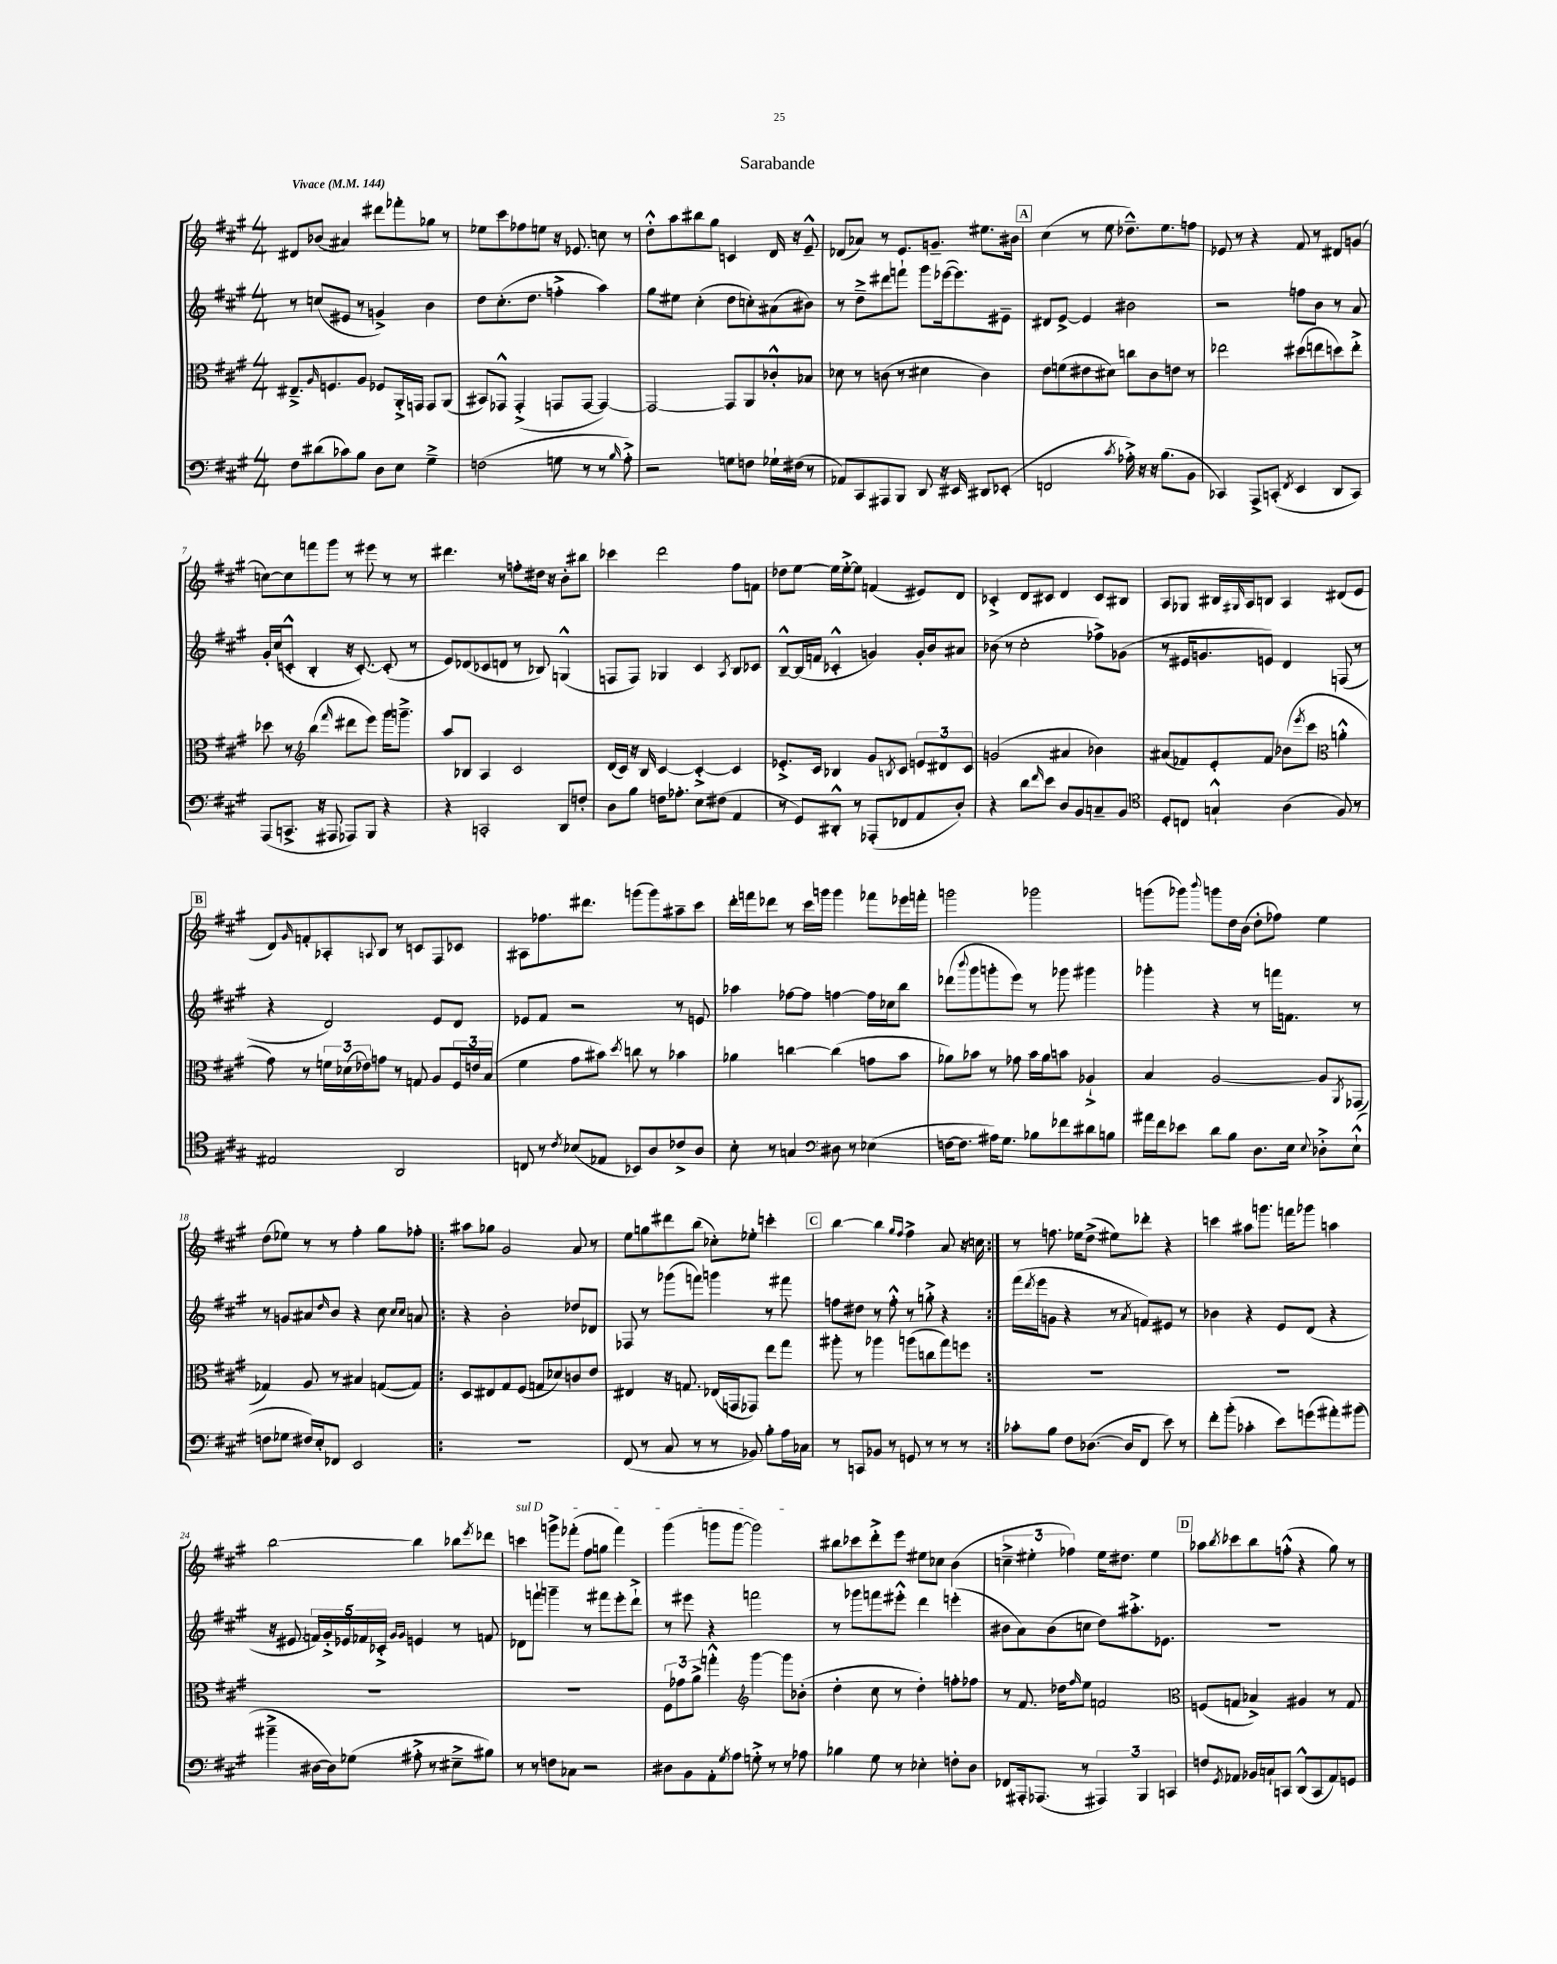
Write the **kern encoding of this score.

**kern	**kern	**kern	**kern
*part4	*part3	*part2	*part1
*staff4	*staff3	*staff2	*staff1
*clefF4	*clefC3	*clefG2	*clefG2
*k[f#c#g#]	*k[f#c#g#]	*k[f#c#g#]	*k[f#c#g#]
*M4/4	*M4/4	*M4/4	*M4/4
*MM144	*MM144	*MM144	*MM144
=1	=1	=1	=1
!	!	!	!LO:TX:a:B:t=Vivace
8F#\L	8.E#X~^/L	8r	8d#X/L
(8d#X\	.	(8ccn/L	(8b-X/J
.	16qqA/	.	.
.	8.Fn/	.	.
8c-X\)	.	8e#X/J	4a#X/)
8B\J	8A/J	8r	.
8D\L	8F-X/L	4gn^/)	8ddd#X\L
8E\J	16AA'^/L	.	8fff-X'\
.	16GGn/JJ	.	.
4G#~^\	8GG/L	4b\	8gg-X\J
.	(8AA/J	.	8r
=2	=2	=2	=2
(2Fn\	8BB#X/L)	8dd\L	8ee-X\L
.	8GG-X^^/J	(8.cc#'\	8ccc#\
.	(4GG-'^/	.	8ff-X\
.	.	8.dd\J	.
.	.	.	8een\J
8Gn\	8GGn/L	4ffn'^\	16r
.	.	.	8.e-X/
8r	[8GG/J	.	.
8r	4GG/_)	4aa\)	8ccn\
16qqB/	.	.	.
8A'^\)	.	.	8r
=3	=3	=3	=3
2r	2GG/_	8gg#\L	8dd'^^\L
.	.	8ee#X\J	8aa\
.	.	(4cc#'\	8bb#X\
.	.	.	8gg#\J
8Gn\L	8GG/L]	8dd\L	4cn/
8Fn\J	8AA/	8ccn'\)	.
16G-X`\LL	8c-X'^^/	(8a#X\	16d/
(16F#X\JJ	.	.	16r
8r	8B-X/J	8b#X\J)	8e~^^/
=4	=4	=4	=4
8AA-X/L)	8d-X\	8r	(8d-X/L
8CC#/	8r	8dd~^\L	8a-X/J)
8AAA#X/	(8cn\	8ddd#X\	8r
8BBB/J	8r	8fffn`\J	8.e/L
8DD/	4d#X\	8ggg#\L	.
.	.	.	8.gn~/J
16r	.	([16eee-X\k	.
16EE#X/	.	8.eee-\])	.
8DD#X/L	4c\)	.	8.ee#X\L
(8EE-X'/J	.	8e#X~\J	.
.	.	.	16b#X\Jk
!!LO:REH:place=s1:t=A
=5	=5	=5	=5
2FFn/	8e\L	8d#X/L	(4cc#\
.	(8fn\	[8e^/J	.
.	8e#X\	4e/]	8r
.	8d#X\J)	.	8ee\
8qc#/	.	.	.
16A-X'^\)	8ccn\L	2b#X\	8.dd-X~^^\L)
16r	.	.	.
16r	8c#\	.	.
(8.B\L	.	.	8.ee\
.	8en\J	.	.
8BB\J	8r	.	8ffn\J
=6	=6	=6	=6
4CC-X/)	2ee-X\	2r	8e-X/
.	.	.	8r
8AAA^/L	.	.	4r
(8CCn'/J	.	.	.
8qFF#/	.	.	.
4EE/	(8dd#X\L	8ffn\L	8f#/
.	8een\	8b\J	8r
8DD/L	8ddn\)	8r	8d#X/L
8CC/J)	8ee'^\J	8a/	(8gn/J
!!LO:LB:g=z
=7	=7	=7	=7
(8AAA/L	8dd-X\	16g#'/LL	[8ccn\L)
.	.	(16cc#/J	.
8.CCn^/J	8r	8cn'^^/J	8cc\]
*	*clefG2	*	*
.	(4bb\	4B'/	8fffn\
16r	.	.	.
8AAA#X/	.	.	8ggg#\J
.	16qqfff#/	.	.
8AAA-X/L)	8ddd#X\L	16r	8r
.	.	[8.c'/)	.
8BBB/J	8eee\J)	.	8eee#X\
4r	16ggg#\KL	(8c'/]	8r
.	8.gggn~^\J	.	.
.	.	8r	8r
=8	=8	=8	=8
4r	8aa/L	8e/L)	4.ddd#X\
.	8B-X/J	(8d-X/	.
2CCn'/	4A/	8c-X/	.
.	.	8dn/J	8r
.	2c#/	8r	8ffn'\L
.	.	8B-X/)	16dd#X\Jk
.	.	.	16r
8DD/L	.	(4Gn^^/	8b'\L
8Fn'/J	.	.	8bb#X\J
=9	=9	=9	=9
8D\L	(16d/LL	8Fn/L	4ccc-X\
.	16c#/JJ)	.	.
8B\J	16r	8F/J)	.
.	16B/	.	.
16Fn\KL	[4c#/	4G-X/	2ddd\
8.A-X'\J	.	.	.
8E\L	4c#'^/_	4c#/	.
(8F#X\J	.	.	.
.	.	8qA/	.
4AA/	4c#/]	8B/L	8ff#\L
.	.	8c-X/J	8fn\J
=10	=10	=10	=10
8r	8.e-X'^/L	[8B~^^/L	8dd-X\L
8GG#/L)	.	(16B/L]	[8ee\J
.	16c#/Jk	16fn/JJ	.
8DD#X'^^/J	4B-X/	4c-X'^^/	16ee\LL]
.	.	.	[16ee'^\J
8r	.	.	8ee\J]
(8AAA-X'/L	8g#/L	4gn/)	(4fn/
.	8qBn/	.	.
8FF-X/	8c#/J	.	.
8AA/	12en/L	16g'/LL	8e#X/L)
.	.	16b/J	.
.	12d#X/	.	.
8D'/J)	.	8a#X/J	8d/J
.	12c#/J	.	.
=11	=11	=11	=11
4r	(2gn/	(8b-X\	4c-X'^/
.	.	8r	.
8d\L	.	2cc#'\	8d/L
16qqf#/	.	.	.
8e\J	.	.	8c#X/J
8D/L	4a#X/	.	4d/
8BB/	.	.	.
8Cn~/	4b-X\)	8ff-X^\L)	8c#/L
8BB/J	.	(8g-X\J	8B#X/J
=12	=12	=12	=12
*clefC4	*	*	*
8D'/L	(8a#X/L	8r	8A/L
8Cn/J	8f-X/)	16e#X/KL	8G-X/J
.	.	8.gn/	.
4Gn`^^/	8e'/	.	16B#X/LL
.	.	.	16qqG#X/
.	.	.	16A/J
.	8f-/J	8en/J)	8Bn/J
(4A\	(8b-X\L	4d/	4A/
.	8qeee/	.	.
.	8ccc#\J	.	.
*	*clefC3	*	*
8F#/)	4an'^^\	(8Fn/	(8d#X/L
8r	.	8r	8e/J
!!LO:LB:g=z
!!LO:REH:place=s1:t=B
=13	=13	=13	=13
2E#X/	8g#\)	4r	8d/L)
.	.	.	16qqg#/
.	8r	.	8fn'/
.	24fn\LL	2d/)	8A-X'/
.	(24d-X\	.	.
.	24e-X\J)	.	.
.	.	.	8qqAn/
.	8gn\J	.	8B/J
2AA/	8r	.	8r
.	8Gn/	.	8cn/L
.	8A/L	8e/L	8F#/
.	24F#/L	8d/J	8c-X/J
.	24en/	.	.
.	(24B/JJ	.	.
=14	=14	=14	=14
8Cn/	4f#\	8e-X/L	8A#X\L
8r	.	8f#/J	8.ff-X\
8qc#/	.	.	.
(8B-X/L	8g#\L	2r	.
.	.	.	8.ddd#X\J
8E-X/J	8b#X\J)	.	.
.	8qdd/	.	.
8BB-X/L)	8ccn\	.	(8gggn\L
8A/	8r	.	8ggg\)
8c-X^/	4b-X\	8r	8aa#X~\
8A/J	.	8en/	8ccc#\J
=15	=15	=15	=15
8B'\	4a-X\	4aa-X\	16ddd'\LL
.	.	.	16fffn\J
8r	.	.	8ddd-X\J
4Gn/	[4ccn\	[8ff-X\L	8r
.	.	8ff-\J]	16ccc#\LL
.	.	.	16gggn\JJ
*clefF4	*	*	*
8D#X\	(4cc\]	[4ffn\	4ggg\
8r	.	.	.
(4E-X\	8gn\L	16ff\LL]	8fff-X\L
.	.	16cc-X\J	.
.	8b\J	8bb\J	16eee-X\L
.	.	.	16fffn'\JJ
=16	=16	=16	=16
[16Fn\KL	8a-X\L)	(8ddd-X\L	2gggn\
8.F\J]	.	.	.
.	.	8qqbbb/	.
.	8b-X\J	8ggg#\	.
16A#X\KL)	8r	8gggn'\	.
8.G#\J	.	.	.
.	8g-X\	8eee\J)	.
8B-X\L	16b-\LL	8r	2ggg-X\
.	16a-\J	.	.
8f-X\	8bn\J	8ggg-X\	.
8d#X\	4A-X`^/	4ggg#X\	.
8Bn\J	.	.	.
=17	=17	=17	=17
16a#X\LL	4B/	4ggg-X'\	(8gggn\L
16f#\J	.	.	.
8e-X\J	.	.	8ggg-X\J)
.	.	.	8qqbbb/
8d\L	[2A/	4r	8gggn\L
8B\J	.	.	16dd\L
.	.	.	(16b\JJ
8.D\L	.	8r	8dd'\L
.	.	16fffn\KL	8ff-X\J)
16E\Jk	.	8.fn\J	.
8qqE/	.	.	.
8D-X'^\L	8A/L]	.	4ee\
.	8qAA/	.	.
(8E`^^\J	(8GG-X/J	8r	.
!!LO:LB:g=z
=18	=18	=18	=18
8Fn\L	4G-X/)	8r	(8dd\L
8G-X\J	.	8gn/L	8ee-X\J)
16F#X/LL)	8A/	8a#X/	8r
16E'/J	.	.	.
.	.	16qqdd/	.
8FF-X/J	8r	8b/J	8r
2EE/	4B#X/	4r	4ff#'\
.	([8Gn/L	8cc#\	8gg#\L
.	.	16qqcc#/LL	.
.	.	16qqcc#/JJ	.
.	8G/J])	8an/	8ff-X'\J
=19!|:	=19!|:	=19!|:	=19!|:
1r	8D/L	4r	8aa#X\L
.	8E#X/	.	8gg-X\J
.	8G#/	2b'\	2g#/
.	(8F#/J	.	.
.	8Gn/L	.	.
.	8d-X/)	.	.
.	8cn/	8dd-X/L	8a/
.	8e/J	8d-X/J	8r
=20	=20	=20	=20
(8FF#/	4E#X/	8F-X/	8ee\L
8r	.	8r	8ggn\
8C#/	16r	(8ggg-X\L	8ddd#X\
.	8.Gn/	.	.
8r	.	8fffn\J)	(8bb\J
8r	(16E-X/LL	4gggn\	8cc-X'\L)
.	16GGn/J	.	.
8BB-X/)	8GG-X/J)	.	8ee-X'\J
8B'\L	8ee\L	8r	4cccn'\
16A\L	8gg#\J	8fff#X\	.
16C-X\JJ	.	.	.
!!LO:REH:place=s1:t=C
=21	=21	=21	=21
8r	8aa#X'\	8ffn\L	[4bb\
8CCn/L	8r	8dd#X\J	.
8BB-X/J	4aa-X\	8r	4bb\]
8r	.	8ff'^^\	.
.	.	.	16qqgg#/LL
.	.	.	16qqff#/JJ
8GGn/	(8aan\L	8r	4ff#^\
8r	8ccn\	8ggn'^\	.
8r	8gg#\)	4r	8a/
8r	8ffn\J	.	16r
.	.	.	16ccn\
=22:|!	=22:|!	=22:|!	=22:|!
8c-X'\L	1r	(16fff#\LL	8r
.	.	8qddd/	.
.	.	16eee\J	.
8B\J	.	8gn\J	8.ffn\
8F#\L	.	4r	.
.	.	.	16ee-X\KL
([8.D-X\J	.	.	(8dd^\J
.	.	8r	8ee#X\L)
16D-/KL]	.	.	.
.	.	8qa/	.
8FF#/J	.	8fn/L)	8ddd-X'\J
8e\)	.	8e#X/J	4r
8r	.	8r	.
=23	=23	=23	=23
8f#'\L	1r	4b-X\	4cccn\
(8b'\J	.	.	.
4c-X'\	.	4r	8aa#X\L
.	.	.	8.gggn\J
8e\L)	.	8e/L	.
.	.	.	16fffn\KL
(8gn\	.	(8d/J	8ggg-X\J
8a#X'\)	.	4r	4aan\
(8b#X\J	.	.	.
!!LO:LB:g=z
=24	=24	=24	=24
4b#X~^\	1r	16r	[2bb\
.	.	8.e#X/	.
[16D#X\LL	.	20fn/LL)	.
.	.	20g#'^/	.
16D#\J])	.	.	.
.	.	20e-X/	.
(8G-X\J	.	.	.
.	.	20f-X/	.
.	.	20c-X'^/JJ	.
.	.	16qqg#/LL	.
.	.	16qqg#/JJ	.
8A#X'^\	.	4en/	4bb\]
8r	.	.	.
8E#X~^\L	.	8r	8bb-X\L
.	.	.	8qeee/
8B#X\J)	.	8fn/	8ddd-X\J
=25	=25	=25	=25
!	!	!	!LO:TX:a:i:t=sul D
8r	1r	8d-X\L	4cccn\
8r	.	8fffn`\J	.
8Fn\L	.	4gggn~\	8gggn^\L
8C-X\J	.	.	(8fff-X'\J
2r	.	8r	8ff#\L
.	.	8fff#X\L	8ggn\J
.	.	8eee'\	4fff-\)
.	.	8ddd`^\J	.
=26	=26	=26	=26
8D#X\L	12F#\L	8r	(4ggg#\
.	12g-X\	.	.
8BB\	.	8eee#X\	.
.	12a^\J	.	.
8AA'\	4ggn'^^\	4r	8gggn\L
8qG#/	.	.	.
8A\J	.	.	[8ggg\J
*	*clefG2	*	*
8Gn'^\	[4ggg#\	2fffn\	2ggg\])
8r	.	.	.
8r	8ggg#\L]	.	.
8A-X\	(8b-X'\J	.	.
=27	=27	=27	=27
4B-X\	4dd'\	8r	8bb#X\L
.	.	8ggg-X\L	8ccc-X\
8G#\	8cc#\	8fffn\	8ddd'^\
8r	8r	8eee#X'^^\J	8eee\J
4E-X'\	4dd'\)	4ddd\	8ee#X\L
.	.	.	8cc-X\J
8Fn'\L	8ffn'\L	(4eeen'\	(4b\
8D\J	8ff-X\J	.	.
=28	=28	=28	=28
8FF-X/L	8r	8b#X\L	6ccn~^\
16AAA#X'/k	8.f#/	8a\)	.
.	.	.	6ee#X'\
(8.AAA-X/J	.	.	.
.	.	(8b#\	.
.	16dd-X\KL	.	.
.	.	.	6ff-X\)
.	16qqff#/	.	.
8r	8ee\J	8ccn\J	.
6AAA#X/)	2fn/	8dd\L)	16ee#\KL
.	.	.	8.dd#X\J
.	.	8.aa#X'^\	.
6BBB/	.	.	.
.	.	.	4ee#\
.	.	8.e-X\J	.
6CCn/	.	.	.
!!LO:REH:place=s1:t=D
=29	=29	=29	=29
*	*clefC3	*	*
8Fn/L	(8Fn/L	1r	8aa-X\L
8qGG#/	.	.	8qbb/
8AA-X/J	8Gn/J	.	8ccc-X\
16BB-X/LL	4B-X^/)	.	8bb\
16Cn`/J	.	.	.
8CCn/J	.	.	(8ffn'^^\J
(8DD^^/L	4A#X/	.	4r
8CC/	.	.	.
8AA-/)	8r	.	8gg#\)
8GGn/J	8G/	.	8r
==	==	==	==
*-	*-	*-	*-
